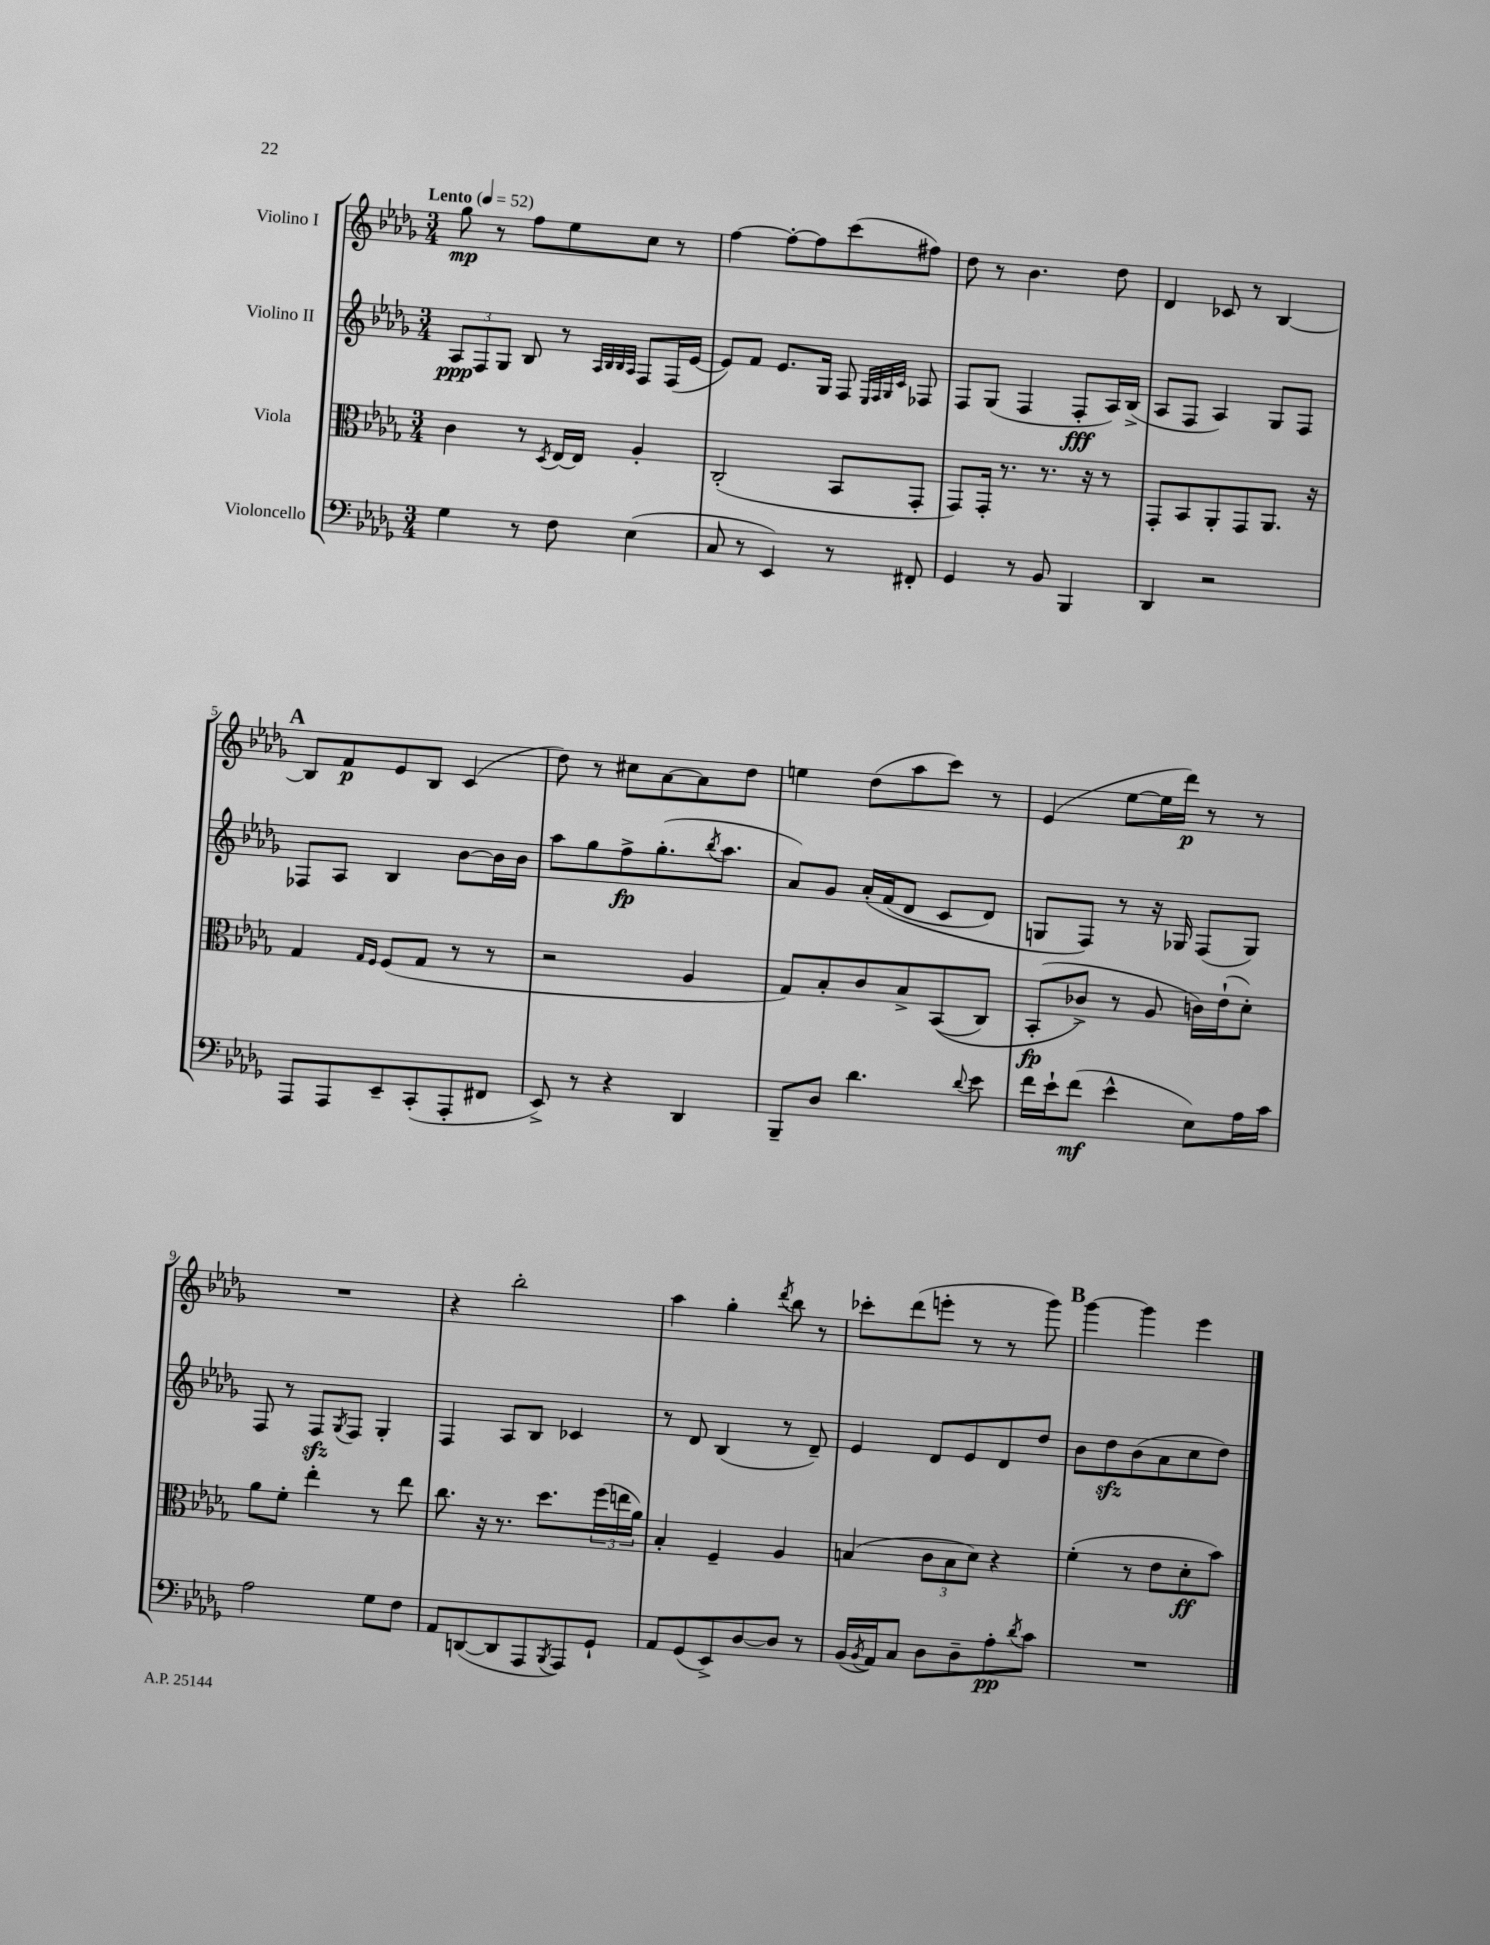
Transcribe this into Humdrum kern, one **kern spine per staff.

**kern	**kern	**kern	**kern
*staff4	*staff3	*staff2	*staff1
*clefF4	*clefC3	*clefG2	*clefG2
*k[b-e-a-d-g-]	*k[b-e-a-d-g-]	*k[b-e-a-d-g-]	*k[b-e-a-d-g-]
*M3/4	*M3/4	*M3/4	*M3/4
*MM52	*MM52	*MM52	*MM52
4G-	4c	12A-	8gg-
.	.	12F	.
.	.	.	8r
.	.	12G-	.
8r	8r	8B-	8ff
.	8qD-	.	.
8F	[16E-	8r	8ee-
.	16E-]	.	.
.	.	32qqA-	.
.	.	32qqB-	.
.	.	32qqB-	.
.	.	32qqA-	.
(4E-	4A-'	8F	8cc
.	.	(16F	8r
.	.	[16e-	.
=	=	=	=
8C	(2C'	8e-])	[4ff
8r	.	8f	.
4EE-)	.	8.e-	8ff'_
.	.	.	8ff]
.	.	16G-	.
8r	8BB-	8F	(8ccc
.	.	32qqE-	.
.	.	32qqF	.
.	.	32qqG-	.
.	.	32qqc	.
8FF#'	8GG-'	8F-	8ff#)
=	=	=	=
4GG-	8GG-)	8F	8dd-
.	16GG-'	(8G-	8r
.	8.r	.	.
8r	.	4F	4.b-
8BB-	8.r	.	.
4BBB-	.	8F'	.
.	16r	.	.
.	8r	16A-)	8dd-
.	.	(16B-^	.
=	=	=	=
4DD-	8GG-'	8A-	4d-
.	8BB-	8F	.
2r	8AA-'	4A-)	8c-
.	8GG-	.	8r
.	8.AA-	8G-	[4B-
.	.	8F	.
.	16r	.	.
=	=	=	=
8AAA-	4G-	8F-	8B-]
8AAA-	.	8A-	8f
.	16qqG-	.	.
.	16qqF	.	.
8EE-~	(8F	4B-	8e-
(8CC'	8G-	.	8B-
8AAA-'	8r	[8b-	(4c
8FF#	8r	16b-]	.
.	.	16b-	.
=	=	=	=
8EE-^)	2r	8aa-	8dd-)
8r	.	8gg-	8r
4r	.	8ff^	8cc#
.	.	(8.gg-'	[8a-
4DD-	4A-	.	8a-]
.	.	8qbb-	.
.	.	8.aa-	.
.	.	.	8dd-
=	=	=	=
8BBB-~	8G-)	8a-)	4ee
8D-	8B-'	8g-	.
4.d-	8c	&(16a-'	(8dd-
.	.	(16f	.
.	8B-^	8d-	8aa-
.	&((8BB-	8c	8ccc)
8qqd-	.	.	.
8e-	8C)	8d-)	8r
=	=	=	=
16f	(8BB-'	8G	(4e-
16e-`	.	.	.
(8f	8c-^&)	8F&)	.
4e-^^	8r	8r	[8ee-
.	8A-	16r	16ee-]
.	.	16G-	16ddd-)
8E-)	16c)	(8F	8r
.	(16e-`	.	.
16A-	8d-')	8G-)	8r
16c	.	.	.
=	=	=	=
2A-	8a-	8F	2.r
.	8f'	8r	.
.	4ee-'	8F	.
.	.	8qG-	.
.	.	8F	.
8G-	8r	4G-'	.
8F	8ee-	.	.
=	=	=	=
8AA-	8.cc	4F	4r
([8DD	.	.	.
.	16r	.	.
8DD]	8.r	8A-	2bb-'
8AAA-	.	8B-	.
.	8.dd-	.	.
8qBBB-	.	.	.
8AAA-)	.	4c-	.
8GG-`	(24ff	.	.
.	24ee	.	.
.	24a-)	.	.
=	=	=	=
8AA-	4B-'	8r	4aa-
(8GG-	.	8d-	.
8EE-^)	4F~	(4B-	4gg-'
[8D-	.	.	.
.	.	.	8qddd-
8D-]	4A-	8r	8bb-
8r	.	8d-~)	8r
=	=	=	=
(16BB-	(4B	4e-	8ccc-'
8qBB-	.	.	.
16AA-)	.	.	.
8C	.	.	(8ddd-
8D-	12c	8d-	8eee'
.	12B	.	.
8D-~	.	8e-	8r
.	12d-)	.	.
8A-'	4r	8d-	8r
8qd-	.	.	.
8c	.	8dd-	8ggg-)
=	=	=	=
2.r	(4f'	8b-	[4ggg-
.	.	8dd-	.
.	8r	(8b-	4ggg-]
.	8e-	8a-	.
.	8d-'	8cc	4eee-
.	8b-)	8dd-)	.
==	==	==	==
*-	*-	*-	*-
